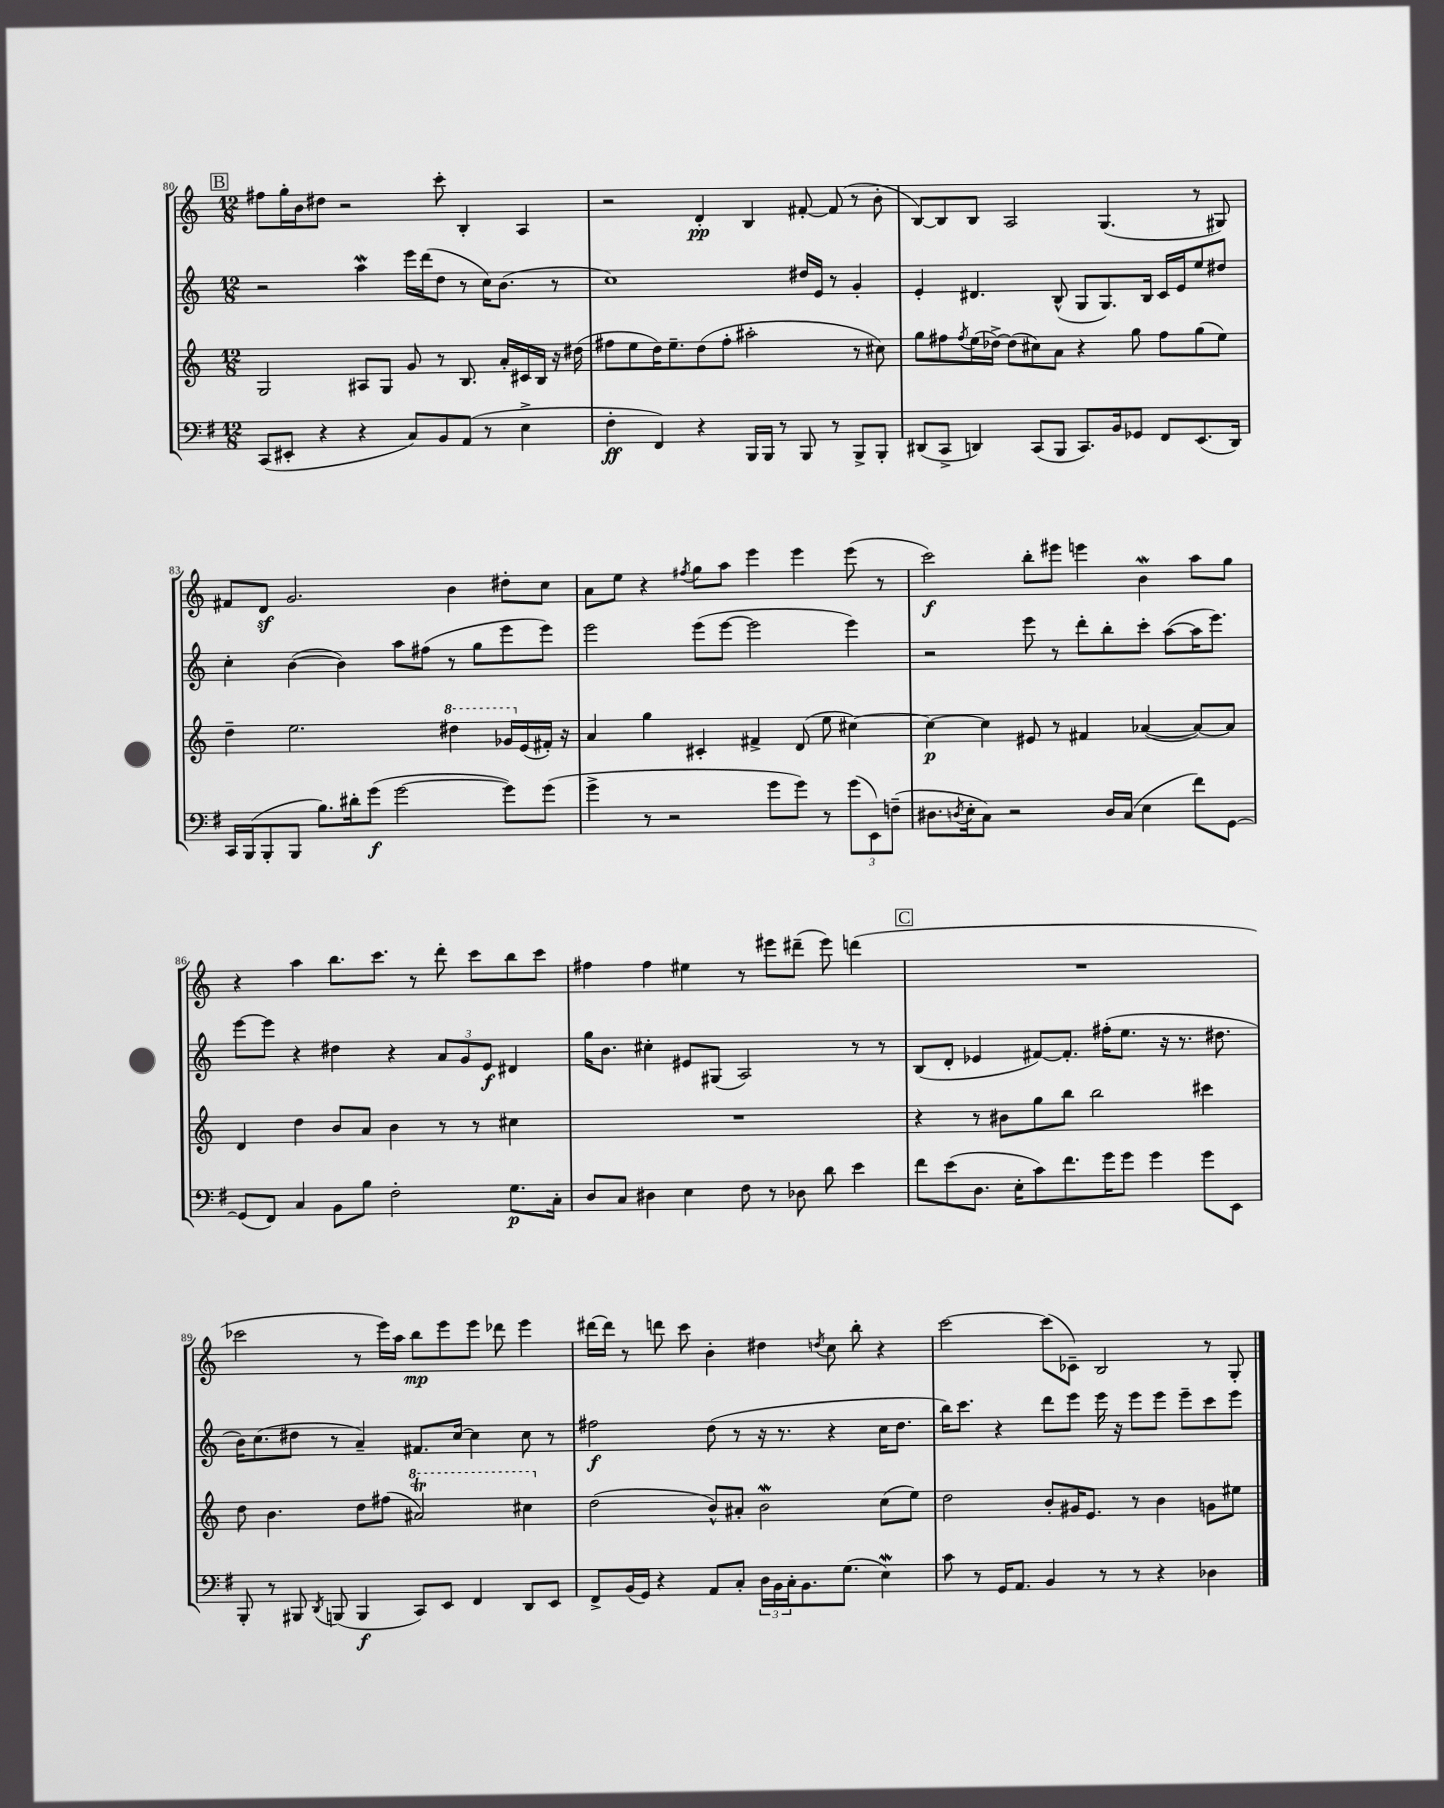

**kern	**kern	**kern	**kern
*staff4	*staff3	*staff2	*staff1
*clefF4	*clefG2	*clefG2	*clefG2
*k[f#]	*k[]	*k[]	*k[]
*M12/8	*M12/8	*M12/8	*M12/8
(8CC	2G	2r	8ff#
8EE#'	.	.	16gg'
.	.	.	16b
4r	.	.	8dd#
.	.	.	2r
4r	8A#	4aa	.
.	8G	.	.
8C)	8g	16eee	.
.	.	(16ddd	.
8BB	8r	8dd	8ccc'
(8AA	8.B	8r	4B'
8r	.	16cc)	.
.	16a'	(8.b	.
4E^	16c#	.	4A
.	16B	.	.
.	16r	8r	.
.	(16dd#	.	.
=	=	=	=
4F#'	8ff#	1cc)	2r
.	8ee	.	.
4FF#)	16dd)	.	.
.	8.ee~	.	.
4r	(8dd	.	4d'
.	8ff#'	.	.
16BBB	2aa#'	.	4B
16BBB	.	.	.
8r	.	.	.
8BBB	.	16dd#	[8f#'
.	.	16e	.
8r	.	8r	(8f#]
8BBB^	8r	4g'	8r
8BBB'	8cc#)	.	8b'
=	=	=	=
(8DD#	8gg	4e'	[8B)
8CC^	8ff#	.	8B]
.	8qff#	.	.
4DD)	(16ee	4.d#	8B
.	[16dd-^)	.	.
.	(8dd-]	.	2A
(8CC	8cc#)	.	.
8BBB	8a	(8B^^	.
8.CC)	4r	8G	.
.	.	8.G)	(4.G
16BB	.	.	.
8GG-	8gg	.	.
.	.	16B	.
8FF#	8ff#	16c	.
.	.	16e	.
(8.EE	(8gg	8ee	8r
.	8ee)	8dd#	8G#)
16DD)	.	.	.
=	=	=	=
16CC	4dd~	4cc'	8f#
(16BBB	.	.	.
8BBB'	.	.	8d
8BBB	2.ee	([4b	2.g
8.B)	.	.	.
.	.	4b])	.
16d#'	.	.	.
(8g	.	.	.
[2g	.	8aa	.
.	.	(8ff#	.
.	4ddd#	8r	4b
.	.	8gg	.
8g])	16gg-	8eee	8dd#'
.	(16e	.	.
(8g	16f#')	8eee)	8cc
.	16r	.	.
=	=	=	=
4g^	4a	2eee	8a
.	.	.	8ee
8r	4gg	.	4r
2r	.	.	.
.	.	.	8qff#
.	4c#'	(8eee	8gg
.	.	[8eee	8aa
.	4f#^	2eee]	4eee
8g	.	.	.
8g)	(8d	.	4eee
8r	8ee	.	.
(12g	[4cc#)	4eee)	(8eee
12EE)	.	.	.
.	.	.	8r
(12F~	.	.	.
=	=	=	=
8.D#	4cc#_	2r	2ccc)
8qD	.	.	.
16E'	.	.	.
8C)	4cc#]	.	.
2r	.	.	.
.	8e#	8eee	8bb'
.	8r	8r	8eee#
.	4f#	8ddd'	4eee
16D	.	8bb'	.
(16C	.	.	.
4E	([4a-	8ccc'	4b
.	.	([8aa	.
8f#)	8a-_)	16aa]	8aa
.	.	8.eee)	.
[8GG	8a-]	.	8gg
=	=	=	=
(8GG]	4d	[8eee	4r
8FF#)	.	8eee]	.
4C	4dd	4r	4aa
8BB	8b	4dd#	8.bb
8B	8a	.	.
.	.	.	8.ccc
2F#'	4b	4r	.
.	.	.	8r
.	8r	12a	8ddd'
.	.	12g	.
.	8r	.	8ccc
.	.	12e	.
8.G	4cc#	4d#	8bb
.	.	.	8ccc
16C'	.	.	.
=	=	=	=
8D	1.r	16gg	4ff#
.	.	8.b	.
8C	.	.	.
4D#	.	4cc#'	4ff#
4E	.	8e#	4ee#
.	.	(8G#	.
8F#	.	2A)	8r
8r	.	.	8eee#
8D-	.	.	(8ddd#~
8d	.	.	8eee#)
4e	.	8r	(4ddd
.	.	8r	.
=	=	=	=
8f#	4r	(8B	1.r
(8e	.	8d'	.
8.D	8r	4e-	.
.	8b#	.	.
16E'	.	.	.
8c)	8gg	[8f#)	.
8.f#	8bb	8.f#']	.
.	2bb	.	.
16g	.	(16ff#'	.
8g	.	8.ee	.
4g	.	.	.
.	.	16r	.
.	.	8.r	.
8g	4ccc#	.	.
.	.	8.dd#	.
8EE	.	.	.
=	=	=	=
8BBB'	8dd	16b)	2ccc-
.	.	(8.cc	.
8r	4.b	.	.
8BBB#	.	8dd#	.
8qDD	.	.	.
(8BBB	.	8r	.
4BBB	8dd	4a~)	8r
.	(8ff#	.	16eee)
.	.	.	16aa
8CC)	2aa#)	8.f#	8bb
8EE	.	.	8eee
.	.	[16cc	.
4FF#	.	4cc]	8eee
.	.	.	8ddd-
8DD	4ccc#	8cc	4eee
8EE	.	8r	.
=	=	=	=
8FF#^	(2dd	2ff#	[16ddd#
.	.	.	16ddd#]
(16BB	.	.	8r
16GG)	.	.	.
4r	.	.	8ddd
.	.	.	8ccc
8AA	8b^^)	(8dd	4b'
8C'	8a#'	8r	.
24D	2b	16r	4dd#
24BB	.	.	.
.	.	8.r	.
24C'	.	.	.
8.BB	.	.	.
.	.	.	8qdd
.	.	4r	8cc
(8.G	.	.	.
.	.	.	8bb'
4E)	(8cc	16cc	4r
.	.	8.dd	.
.	8ee)	.	.
=	=	=	=
8c	2dd	16bb)	[2ccc
.	.	8.ccc	.
8r	.	.	.
16GG	.	4r	.
8.AA	.	.	.
4BB	8b'	8ddd	(8ccc]
.	16g#	8eee	8c-~)
.	8.e	.	.
8r	.	16eee	2B
.	.	16r	.
8r	8r	8eee	.
4r	4b	8eee	.
.	.	8eee~	.
4D-	8g	8ccc	8r
.	8ee#	8eee	8G'
==	==	==	==
*-	*-	*-	*-
